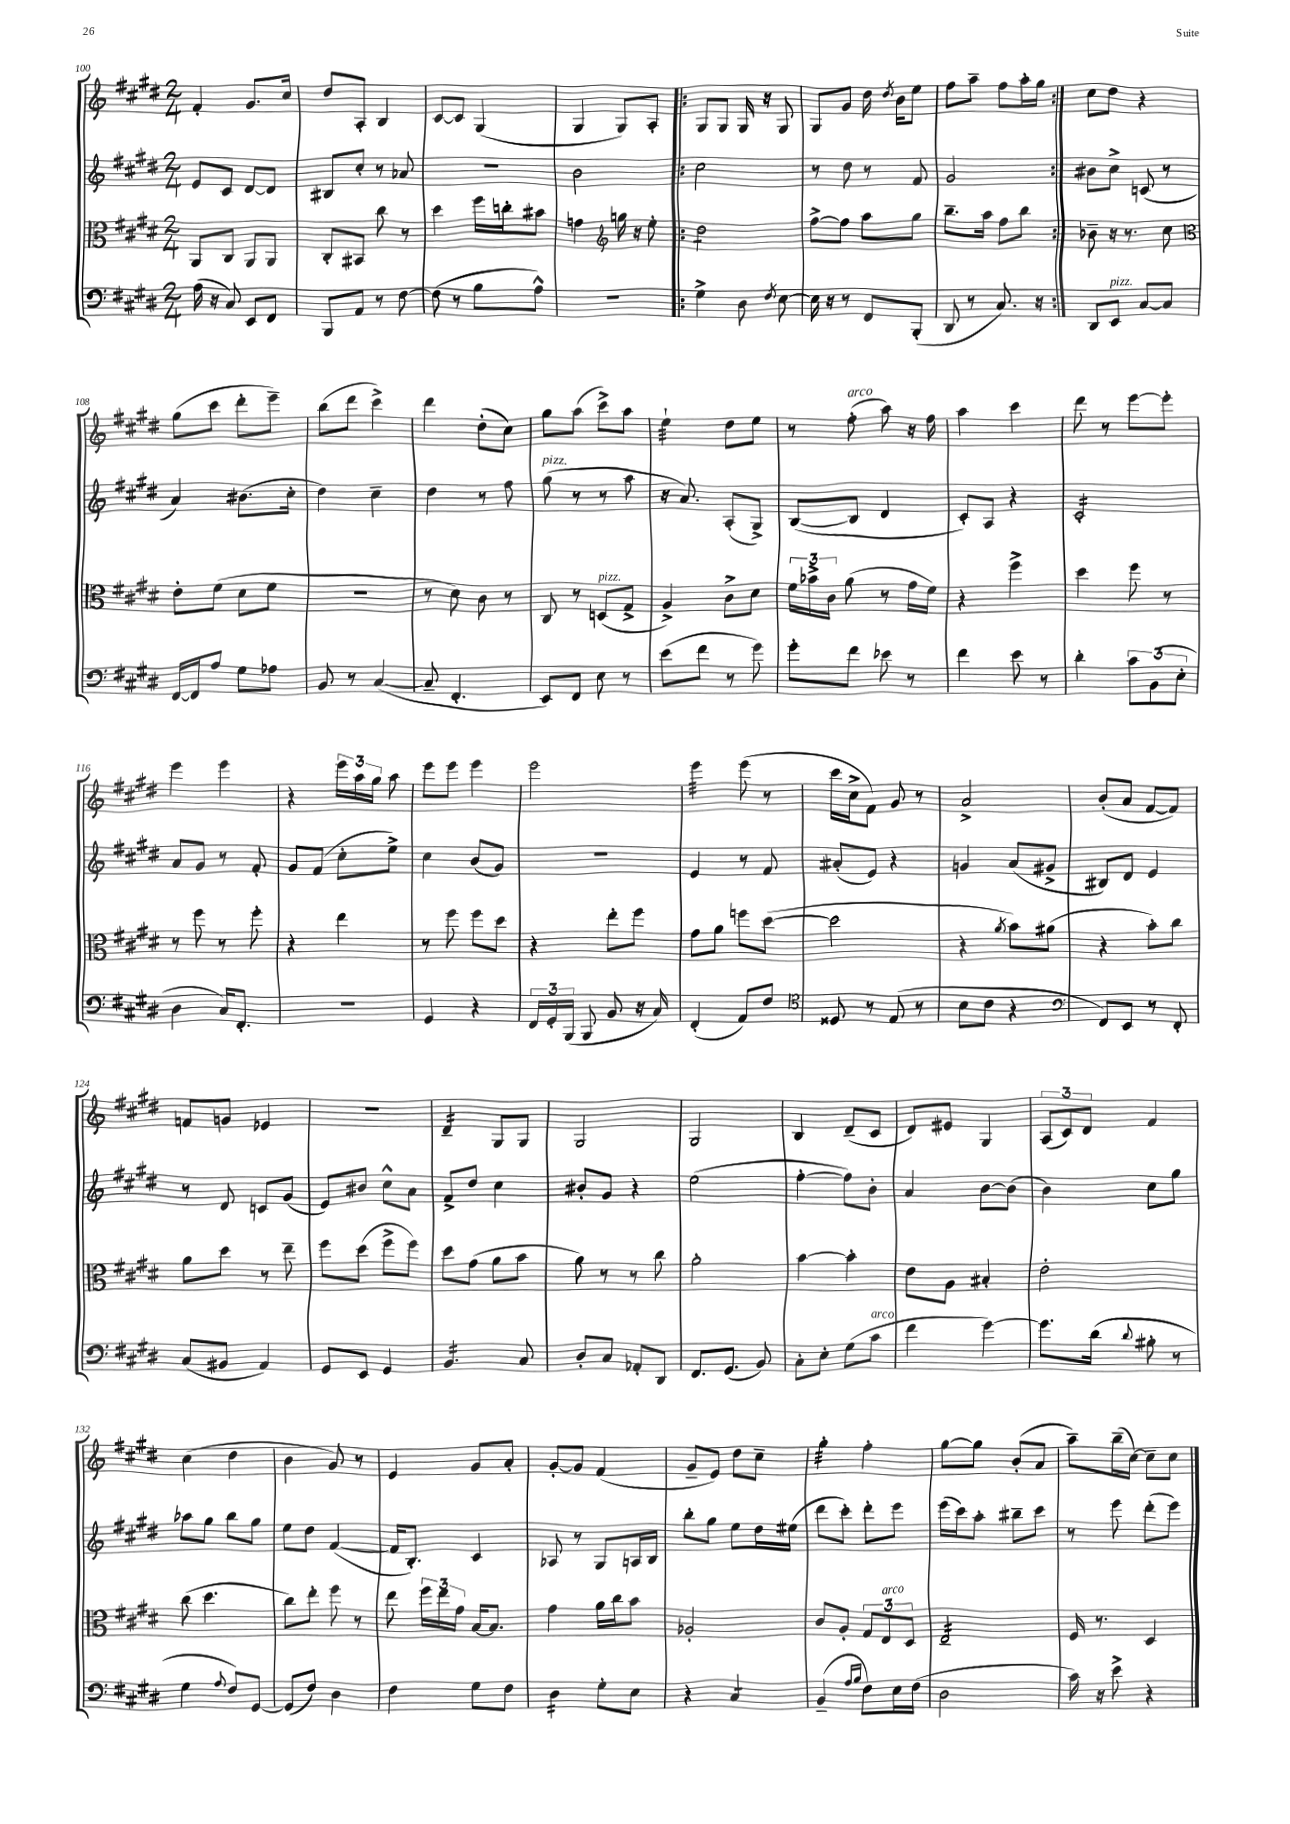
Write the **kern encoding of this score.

**kern	**kern	**kern	**kern
*staff4	*staff3	*staff2	*staff1
*clefF4	*clefC3	*clefG2	*clefG2
*k[f#c#g#d#]	*k[f#c#g#d#]	*k[f#c#g#d#]	*k[f#c#g#d#]
*M2/4	*M2/4	*M2/4	*M2/4
(16A	8AA	8e	4f#'
16r	.	.	.
8C#)	8C#	8c#	.
8EE	8AA	[8d#	8.g#
8FF#	8AA	8d#]	.
.	.	.	16cc#
=	=	=	=
8BBB	8C#'	8B#	8dd#
8AA	8BB#	8cc#'	8A'
8r	8cc#	8r	4B
[8F#	8r	8a-	.
=	=	=	=
(8F#]	4dd#	2r	[8c#
8r	.	.	8c#]
8B	16ff#	.	(4G#
.	16cc'	.	.
8A^^)	8b#	.	.
=	=	=	=
2r	4g	2b	4G#
*	*clefG2	*	*
.	16gg	.	8G#)
.	16r	.	.
.	8ee'	.	8A'
=!|:	=!|:	=!|:	=!|:
4G#^	2dd#	2cc#	8G#
.	.	.	8G#
8D#	.	.	16G#
.	.	.	16r
8qF#	.	.	.
[8E	.	.	8G#
=	=	=	=
16E]	[8ff#^	8r	8G#
16r	.	.	.
8r	8ff#]	8dd#	8g#
8FF#	8aa	8r	16dd#
.	.	.	8qdd#
.	.	.	16b
(8BBB'	8gg#	8f#	8ee
=	=	=	=
8DD#	8.bb~	2g#	8ff#
8r	.	.	8aa~
.	16aa	.	.
8.C#)	8ff#	.	8ff#
.	8bb	.	16aa'
16r	.	.	16gg#
=:|!	=:|!	=:|!	=:|!
8DD#	8b-~	8b#	8cc#
8EE	16r	8cc#^	8dd#
.	8.r	.	.
[8C#	.	(8c	4r
8C#]	8cc#	8r	.
=	=	=	=
*	*clefC3	*	*
[16FF#	8e'	4a)	(8gg#
16FF#]	.	.	.
8A	(8f#	.	8ccc#
8G#	8d#	(8.b#	8ddd#'
8A-	8f#	.	8eee~)
.	.	16cc#'	.
=	=	=	=
8BB	2r	4dd#)	(8bb
8r	.	.	8ddd#
([4C#	.	4cc#~	4ccc#^)
=	=	=	=
8C#~]	8r	4dd#	4ddd#
4.FF#'	8d#)	.	.
.	8c#	8r	(8dd#'
.	8r	8ff#	8cc#)
=	=	=	=
8EE)	8C#	(8gg#	8gg#
8FF#	8r	8r	(8aa
8E	(8D	8r	8ccc#^)
8r	8G#^	8aa	8aa
=	=	=	=
(8e	4A^)	16r	4ee`
.	.	8.a)	.
8f#	.	.	.
8r	8c#^	(8A'	8dd#
8g#)	8d#	8G#^)	8ee
=	=	=	=
8g#'	24f#	([8B	8r
.	24b-^	.	.
.	24c#	.	.
8f#	(8a	8B]	(8ff#'
8e-	8r	4d#	8aa)
8r	16g#	.	16r
.	16f#)	.	16ff#
=	=	=	=
4f#	4r	8c#')	4aa
.	.	8A	.
8e	4ff#^	4r	4ccc#
8r	.	.	.
=	=	=	=
4d#'	4dd#	2c#'	8ddd#
.	.	.	8r
12c#	8ff#	.	[8eee
(12BB	.	.	.
.	8r	.	8eee']
12E'	.	.	.
=	=	=	=
4D#	8r	8a	4eee
.	8ff#	8g#	.
16C#)	8r	8r	4eee
8.FF#'	.	.	.
.	8ff#'	8f#'	.
=	=	=	=
2r	4r	8g#	4r
.	.	(8f#	.
.	4ee	8cc#'	24eee
.	.	.	24aa
.	.	.	24gg#
.	.	8ee^)	8aa
=	=	=	=
4GG#	8r	4cc#	8eee
.	8ff#	.	8eee
4r	8ff#	(8b	4eee
.	8dd#	8g#)	.
=	=	=	=
24FF#	4r	2r	2eee
24GG#'	.	.	.
(24BBB	.	.	.
8BBB	.	.	.
8BB	8ee'	.	.
16r	8ff#	.	.
16C#)	.	.	.
=	=	=	=
(4FF#'	8g#	4e	4eee
.	8a	.	.
8AA)	8ff	8r	(8eee
8F#	([8dd#	8f#	8r
=	=	=	=
*clefC4	*	*	*
8D##	2dd#]	(8a#'	16ccc#
.	.	.	16cc#^
8r	.	8e)	8f#)
(8E	.	4r	8g#
8r	.	.	8r
=	=	=	=
8B	4r	4g	2a^
8c#	.	.	.
.	8qa	.	.
4r	8b)	(8a	.
.	(8a#	8g#^	.
=	=	=	=
*clefF4	*	*	*
8FF#)	4r	8B#)	(8b'
8EE	.	8d#	8a
8r	8b')	4e	[8f#
8FF#'	8cc#	.	8f#])
=	=	=	=
(8C#	8a	8r	8f
8BB#	8dd#	8d#	8g
4AA)	8r	8c	4e-
.	8ee~	(8g#	.
=	=	=	=
8GG#	8ff#	8e)	2r
8EE	(8dd#	8b#	.
4GG#	8ff#^	8cc#^^	.
.	8ff#)	8a	.
=	=	=	=
4.BB	8dd#	8f#^	4d#~
.	(8g#	8dd#	.
.	8a	4cc#	8G#
8C#	8b	.	8G#
=	=	=	=
8D#'	8a)	8b#'	2G#
8C#	8r	8g#	.
8AA-'	8r	4r	.
8DD#	8cc#	.	.
=	=	=	=
8.FF#	2a'	(2ee	2G#
(8.GG#	.	.	.
8BB)	.	.	.
=	=	=	=
8C#'	[4b	[4ff#'	4B
8E'	.	.	.
(8G#	4b']	8ff#])	(8d#~
8c#	.	8b'	8c#
=	=	=	=
4f#	8e	4a	8d#)
.	8A	.	8e#
[4g#)	4B#'	[8b	4G#
.	.	(8b]	.
=	=	=	=
8.g#]	2e'	4b)	(12A
.	.	.	12c#)
.	.	.	12d#
(16d#	.	.	.
8qqd#	.	.	.
8B#'	.	8cc#	4f#
8r	.	8gg#	.
=	=	=	=
4G#	(8cc#	8aa-	(4cc#
.	4.dd#	8gg#	.
8qqA	.	.	.
8F#)	.	8bb	4dd#
[8GG#	.	8gg#	.
=	=	=	=
(8GG#]	8cc#)	8ee	4b
8F#)	8ee'	8dd#	.
4D#	8ff#	([4f#	8g#)
.	8r	.	8r
=	=	=	=
4F#	8ee	16f#]	4e
.	.	8.B')	.
.	24ff#	.	.
.	24ee	.	.
.	24g#	.	.
8G#	[16B	4c#	8g#
.	8.B]	.	.
8F#	.	.	8a'
=	=	=	=
4D#	4g#	8A-	[8g#'
.	.	8r	8g#]
8G#'	16a	8G#	(4f#
.	16cc#	.	.
8E	8b	16A	.
.	.	16B	.
=	=	=	=
4r	2A-'	8bb'	8g#~
.	.	8gg#	8e)
4C#	.	8ee	8dd#
.	.	16dd#	8cc#~
.	.	(16ee#	.
=	=	=	=
(4BB~	8c#	8ddd#	4gg#'
.	8A'	8ccc#')	.
16qqA	.	.	.
16qqB	.	.	.
8F#)	12G#	8ddd#'	4ff#'
.	12E	.	.
16E	.	8eee	.
.	12D#	.	.
(16F#	.	.	.
=	=	=	=
2D#	2E~	(16eee	[8gg#
.	.	16ccc#)	.
.	.	8aa'	8gg#]
.	.	8bb#~	(8b'
.	.	8ccc#	8a
=	=	=	=
16c#)	16F#	8r	8aa~)
16r	8.r	.	.
8e^	.	8eee	(16bb~
.	.	.	[16cc#)
4r	4D#	(8ddd#'	8cc#~]
.	.	8eee)	8cc#
==	==	==	==
*-	*-	*-	*-
